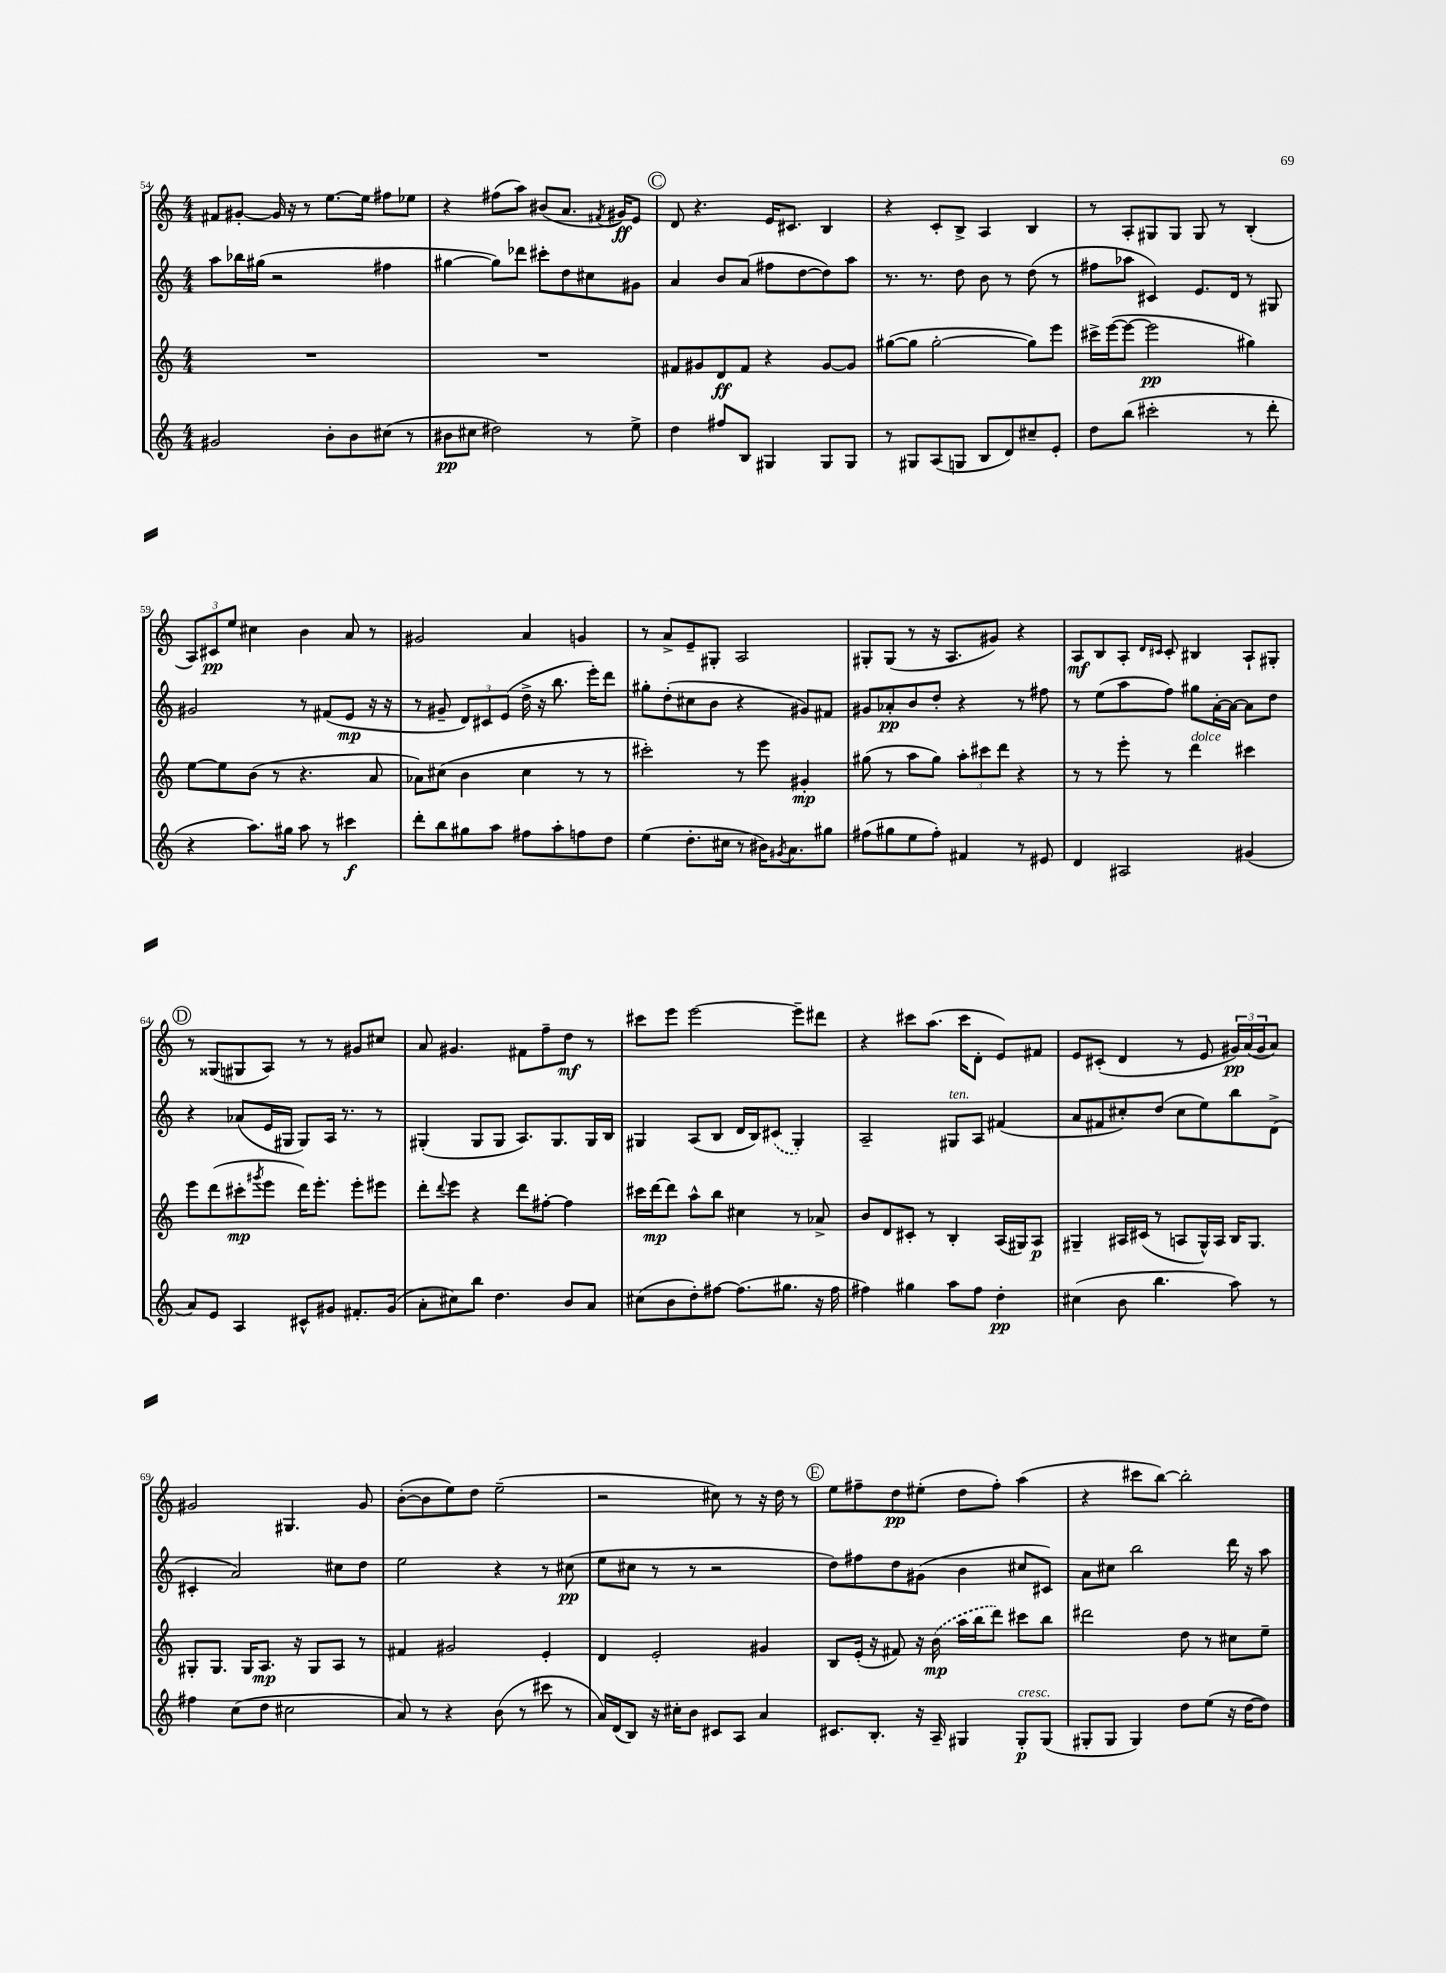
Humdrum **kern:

**kern	**dynam	**kern	**dynam	**kern	**dynam	**kern	**dynam
*part4	*part4	*part3	*part3	*part2	*part2	*part1	*part1
*staff4	*staff4	*staff3	*staff3	*staff2	*staff2	*staff1	*staff1
*clefG2	*	*clefG2	*	*clefG2	*	*clefG2	*
*k[]	*	*k[]	*	*k[]	*	*k[]	*
*M4/4	*	*M4/4	*	*M4/4	*	*M4/4	*
=54	=54	=54	=54	=54	=54	=54	=54
2g#X/	.	1r	.	8aa\L	.	8f#X/L	.
.	.	.	.	16bb-X\L	.	[8g#X'/J	.
.	.	.	.	(16gg#X\JJ	.	.	.
.	.	.	.	2r	.	16g#/]	.
.	.	.	.	.	.	16r	.
.	.	.	.	.	.	8r	.
8b'\L	.	.	.	.	.	[8.ee\L	.
8b\	.	.	.	.	.	.	.
.	.	.	.	.	.	16ee\Jk]	.
(8cc#X\J	.	.	.	4ff#X\	.	8ff#X\L	.
8r	.	.	.	.	.	8ee-X\J	.
=55	=55	=55	=55	=55	=55	=55	=55
8b#X\L	pp	1r	.	[4gg#X\	.	4r	.
8cc#X\J	.	.	.	.	.	.	.
2dd#X\)	.	.	.	8gg#\L])	.	(8ff#X\L	.
.	.	.	.	8ddd-X\J	.	8aa\J)	.
.	.	.	.	8ccc#X'\L	.	(8b#X/L	.
.	.	.	.	8dd\	.	8.a/J	.
8r	.	.	.	8cc#X\	.	.	.
.	.	.	.	.	.	8qf#X/	.
.	.	.	.	.	.	16g#X/KL)	ff
8ee^\	.	.	.	8g#X\J	.	8e/J	.
!!LO:REH:place=s1:t=C
=56	=56	=56	=56	=56	=56	=56	=56
4dd\	.	8f#X/L	.	4a/	.	8d/	.
.	.	8g#X/	.	.	.	4.r	.
8ff#X/L	.	8d/	ff	8b/L	.	.	.
8B/J	.	8f#/J	.	(8a/J	.	.	.
4G#X/	.	4r	.	8ff#X\L	.	16e/KL	.
.	.	.	.	.	.	8.c#X/J	.
.	.	.	.	[8dd\	.	.	.
8G#/L	.	[8g#/L	.	8dd\])	.	4B/	.
8G#/J	.	8g#/J]	.	8aa\J	.	.	.
=57	=57	=57	=57	=57	=57	=57	=57
8r	.	([8gg#X\L	.	8.r	.	4r	.
8G#X/L	.	8gg#\J]	.	.	.	.	.
.	.	.	.	8.r	.	.	.
(8A/	.	[2gg#'\	.	.	.	8c'/L	.
8Gn/J	.	.	.	8dd\	.	8B^/J	.
8B/L	.	.	.	8b\	.	4A/	.
8d/)	.	.	.	8r	.	.	.
8cc#X~/	.	8gg#\L])	.	(8dd\	.	4B/	.
8e'/J	.	8eee\J	.	8r	.	.	.
=58	=58	=58	=58	=58	=58	=58	=58
8dd\L	.	16ccc#X^\LL	.	8ff#X\L	.	8r	.
.	.	([16eee\J	.	.	.	.	.
(8bb\J	.	8eee\J_	.	8aa-X\J	.	8A'/L	.
2ccc#X'\	.	2eee\]	pp	4c#X/)	.	8G#X/	.
.	.	.	.	.	.	8G#/J	.
.	.	.	.	8.e/L	.	8G#/	.
.	.	.	.	.	.	8r	.
.	.	.	.	16d/Jk	.	.	.
8r	.	4gg#X\)	.	8r	.	(4B'/	.
8ddd'\	.	.	.	8G#X/	.	.	.
!!LO:LB:g=z
=59	=59	=59	=59	=59	=59	=59	=59
4r	.	[8ee\L	.	2g#X/	.	12A/L)	.
.	.	.	.	.	.	12c#X/	pp
.	.	8ee\]	.	.	.	.	.
.	.	.	.	.	.	12ee/J	.
8.aa\L)	.	(8b\J	.	.	.	4cc#X\	.
.	.	8r	.	.	.	.	.
16gg#X\Jk	.	.	.	.	.	.	.
8aa\	.	4.r	.	8r	.	4b\	.
8r	.	.	.	(8f#X/L	.	.	.
4ccc#X\	f	.	.	8e/J	mp	8a/	.
.	.	8a/	.	16r	.	8r	.
.	.	.	.	16r	.	.	.
=60	=60	=60	=60	=60	=60	=60	=60
8ddd'\L	.	8a-X\L)	.	8r	.	2g#X/	.
8bb\	.	(8cc#X\J	.	8g#X~/	.	.	.
8gg#X\	.	4b\	.	12d/L)	.	.	.
.	.	.	.	12c#X/	.	.	.
8aa\J	.	.	.	.	.	.	.
.	.	.	.	(12e/J	.	.	.
8ff#X\L	.	4cc#\	.	16dd^\	.	4a/	.
.	.	.	.	16r	.	.	.
8aa'\	.	.	.	8.bb\	.	.	.
8ffn\	.	8r	.	.	.	4gn/	.
.	.	.	.	16eee'\KL)	.	.	.
8dd\J	.	8r	.	8ddd\J	.	.	.
=61	=61	=61	=61	=61	=61	=61	=61
(4ee\	.	2ccc#X'\)	.	8gg#X'\L	.	8r	.
.	.	.	.	(8dd'\	.	8a^/L	.
8.dd'\L	.	.	.	8cc#X\	.	8e~/	.
.	.	.	.	8b\J	.	8G#X'/J	.
16cc#X\Jk	.	.	.	.	.	.	.
8r	.	8r	.	4r	.	2A/	.
16b#X\KL)	.	8eee\	.	.	.	.	.
8qg#X/	.	.	.	.	.	.	.
8.a\	.	.	.	.	.	.	.
.	.	4g#X'/	mp	8g#X/L)	.	.	.
8gg#X\J	.	.	.	8f#X/J	.	.	.
=62	=62	=62	=62	=62	=62	=62	=62
(8ff#X\L	.	(8gg#X\	.	8g#X/L	.	8G#X'/L	.
8gg#X\	.	8r	.	8a-X'/	pp	(8G#/J	.
8ee\	.	8aa\L	.	8b/	.	8r	.
8ff#'\J)	.	8gg#\J)	.	8dd'/J	.	16r	.
.	.	.	.	.	.	8.A/L	.
4f#X/	.	12aa'\L	.	4r	.	.	.
.	.	12ccc#X\	.	.	.	.	.
.	.	.	.	.	.	8g#X/J)	.
.	.	12ddd\J	.	.	.	.	.
8r	.	4r	.	8r	.	4r	.
8e#X/	.	.	.	8ff#X\	.	.	.
=63	=63	=63	=63	=63	=63	=63	=63
4d/	.	8r	.	8r	.	8A/L	mf
.	.	8r	.	(8ee\L	.	8B/	.
2A#X/	.	8eee'\	.	8aa\	.	8A'/J	.
.	.	.	.	.	.	16qqd/LL	.
.	.	.	.	.	.	16qqc#X/JJ	.
.	.	8r	.	8ff\J)	.	8c#'/	.
!	!	!LO:TX:a:i:t=dolce	!	!	!	!	!
.	.	4ddd\	.	8gg#X\L	.	4B#X/	.
.	.	.	.	[16a'\L	.	.	.
.	.	.	.	16a\JJ_	.	.	.
(4g#X/	.	4ccc#X\	.	8a\L]	.	8A`/L	.
.	.	.	.	8dd\J	.	8G#X'/J	.
!!LO:LB:g=z
!!LO:REH:place=s1:t=D
=64	=64	=64	=64	=64	=64	=64	=64
8a/L)	.	8eee\L	.	4r	.	8r	.
8e/J	.	(8ddd\	.	.	.	(8G##X/L	.
4A/	.	8ccc#X'\	mp	(8a-X/L	.	8G#X/	.
.	.	8qggg#X/	.	.	.	.	.
.	.	8eee\J	.	16e/L	.	8A/J)	.
.	.	.	.	16G#X/JJ	.	.	.
8c#X^^/L	.	16ddd\KL)	.	8G#/L)	.	8r	.
.	.	8.eee'\J	.	.	.	.	.
8g#X/J	.	.	.	16A/Jk	.	8r	.
.	.	.	.	8.r	.	.	.
8.f#X'/L	.	8eee'\L	.	.	.	8g#X/L	.
.	.	8eee#X\J	.	8r	.	8cc#X/J	.
(16g#/Jk	.	.	.	.	.	.	.
=65	=65	=65	=65	=65	=65	=65	=65
8a'\L	.	8ddd'\L	.	(4G#X'/	.	8a/	.
.	.	8qqddd/	.	.	.	.	.
8cc#X\)	.	8eee\J	.	.	.	4.g#X/	.
8bb\J	.	4r	.	8G#/L	.	.	.
4.dd\	.	.	.	8G#/J	.	.	.
.	.	8ddd\L	.	8.A/L)	.	8f#X\L	.
.	.	[8ff#X'\J	.	.	.	8ff~\	.
.	.	.	.	8.G#/	.	.	.
8b/L	.	4ff#\]	.	.	.	8dd\J	mf
8a/J	.	.	.	16G#/L	.	8r	.
.	.	.	.	16B/JJ	.	.	.
=66	=66	=66	=66	=66	=66	=66	=66
(8cc#X\L	.	16ccc#X\LL	.	4G#X/	.	8ccc#X\L	.
.	.	[16ddd\J	mp	.	.	.	.
8b\	.	8ddd\J]	.	.	.	8eee\J	.
8dd'\)	.	8aa^^\L	.	(8A/L	.	[2eee\	.
[8ff#X\J	.	8bb\J	.	8B/J	.	.	.
(8.ff#\L]	.	4cc#X\	.	16d/LL	.	.	.
.	.	.	.	16B/J)	.	.	.
.	.	.	.	(8c#X/J	.	.	.
8.gg#X\J	.	.	.	.	.	.	.
.	.	8r	.	4G#'/)	.	8eee~\L]	.
16r	.	8a-X^/	.	.	.	8ddd#X\J	.
16ff#\	.	.	.	.	.	.	.
=67	=67	=67	=67	=67	=67	=67	=67
4ff#X\)	.	8b/L	.	2A~/	.	4r	.
.	.	8d/	.	.	.	.	.
4gg#X\	.	8c#X'/J	.	.	.	8ccc#X\L	.
.	.	8r	.	.	.	(8.aa\J	.
!	!	!	!	!LO:TX:a:i:t=ten.	!	!	!
8aa\L	.	4B'/	.	8G#X/L	.	.	.
.	.	.	.	.	.	16ccc#\KL	.
8ff#\J	.	.	.	8A/J	.	8d'\J	.
4dd'\	pp	(16A/LL	.	(4f#X/	.	8e/L)	.
.	.	16G#X/J)	.	.	.	.	.
.	.	8A/J	p	.	.	8f#X/J	.
=68	=68	=68	=68	=68	=68	=68	=68
(4cc#X\	.	4G#X~/	.	8a/L	.	8e/L	.
.	.	.	.	8f#X/	.	(8c#X'/J	.
8b\	.	16A#X/LL	.	8cc#X'/)	.	4d/	.
.	.	(16c#X/JJ	.	.	.	.	.
4.bb\	.	8r	.	(8dd/J	.	.	.
.	.	8An/L	.	8cc#\L	.	8r	.
.	.	16G#^^/L)	.	8ee\)	.	8e/	.
.	.	16A/JJ	.	.	.	.	.
8aa\)	.	16B/KL	.	8bb\	.	24g#X/LL)	pp
.	.	.	.	.	.	(24a/	.
.	.	8.G#/J	.	.	.	.	.
.	.	.	.	.	.	24g#/J	.
8r	.	.	.	(8d^\J	.	8a/J)	.
!!LO:LB:g=z
=69	=69	=69	=69	=69	=69	=69	=69
4ff#X\	.	8G#X'/L	.	4c#X'/	.	2g#X/	.
.	.	8.G#/J	.	.	.	.	.
(8cc\L	.	.	.	2a/)	.	.	.
.	.	16G#/KL	.	.	.	.	.
8dd\J	.	8.A/J	mp	.	.	.	.
2cc#X\	.	.	.	.	.	4.G#X/	.
.	.	16r	.	.	.	.	.
.	.	8G#/L	.	.	.	.	.
.	.	8A/J	.	8cc#X\L	.	.	.
.	.	8r	.	8dd\J	.	8g#/	.
=70	=70	=70	=70	=70	=70	=70	=70
8a/)	.	4f#X/	.	2ee\	.	([8b'\L	.
8r	.	.	.	.	.	8b\]	.
4r	.	2g#X/	.	.	.	8ee\)	.
.	.	.	.	.	.	8dd\J	.
(8b\	.	.	.	4r	.	(2ee~\	.
8r	.	.	.	.	.	.	.
8ccc#X\	.	4e'/	.	8r	.	.	.
8r	.	.	.	(8cc#X\	pp	.	.
=71	=71	=71	=71	=71	=71	=71	=71
16a/LL)	.	4d/	.	8ee\L	.	2r	.
(16d/J	.	.	.	.	.	.	.
8B/J)	.	.	.	8cc#X\J	.	.	.
16r	.	2e'/	.	8r	.	.	.
16cc#X'\KL	.	.	.	.	.	.	.
8b\J	.	.	.	8r	.	.	.
8c#X/L	.	.	.	2r	.	8cc#X\)	.
8A/J	.	.	.	.	.	8r	.
4a/	.	4g#X/	.	.	.	16r	.
.	.	.	.	.	.	16dd\	.
.	.	.	.	.	.	8r	.
!!LO:REH:place=s1:t=E
=72	=72	=72	=72	=72	=72	=72	=72
8.c#X/L	.	8B/L	.	8dd\L)	.	8ee\L	.
.	.	(16e'/Jk	.	8ff#X\	.	8ff#X~\	.
8.B'/J	.	16r	.	.	.	.	.
.	.	8f#X/)	.	8dd\	.	8dd\	pp
16r	.	16r	.	(8g#X\J	.	(8ee#X'\J	.
16A~/	.	(16b\	mp	.	.	.	.
4G#X/	.	16aa\LL	.	4b\	.	8dd\L	.
.	.	16bb\J	.	.	.	.	.
.	.	8ddd\J)	.	.	.	8ff#'\J)	.
!LO:TX:a:i:t=cresc.	!	!	!	!	!	!	!
8G#'/L	p	8ccc#X\L	.	8cc#X/L	.	(4aa\	.
(8G#/J	.	8bb\J	.	8c#X/J)	.	.	.
=73	=73	=73	=73	=73	=73	=73	=73
8G#X'/L	.	2ddd#X\	.	8a\L	.	4r	.
8G#/J	.	.	.	8cc#X\J	.	.	.
4G#/)	.	.	.	2bb\	.	8ccc#X\L	.
.	.	.	.	.	.	[8bb\J)	.
8dd\L	.	8dd\	.	.	.	2bb'\]	.
(8ee\J	.	8r	.	.	.	.	.
16r	.	8cc#X\L	.	16ddd\	.	.	.
[16dd\KL	.	.	.	16r	.	.	.
8dd\J])	.	8ee~\J	.	8aa\	.	.	.
==	==	==	==	==	==	==	==
*-	*-	*-	*-	*-	*-	*-	*-
